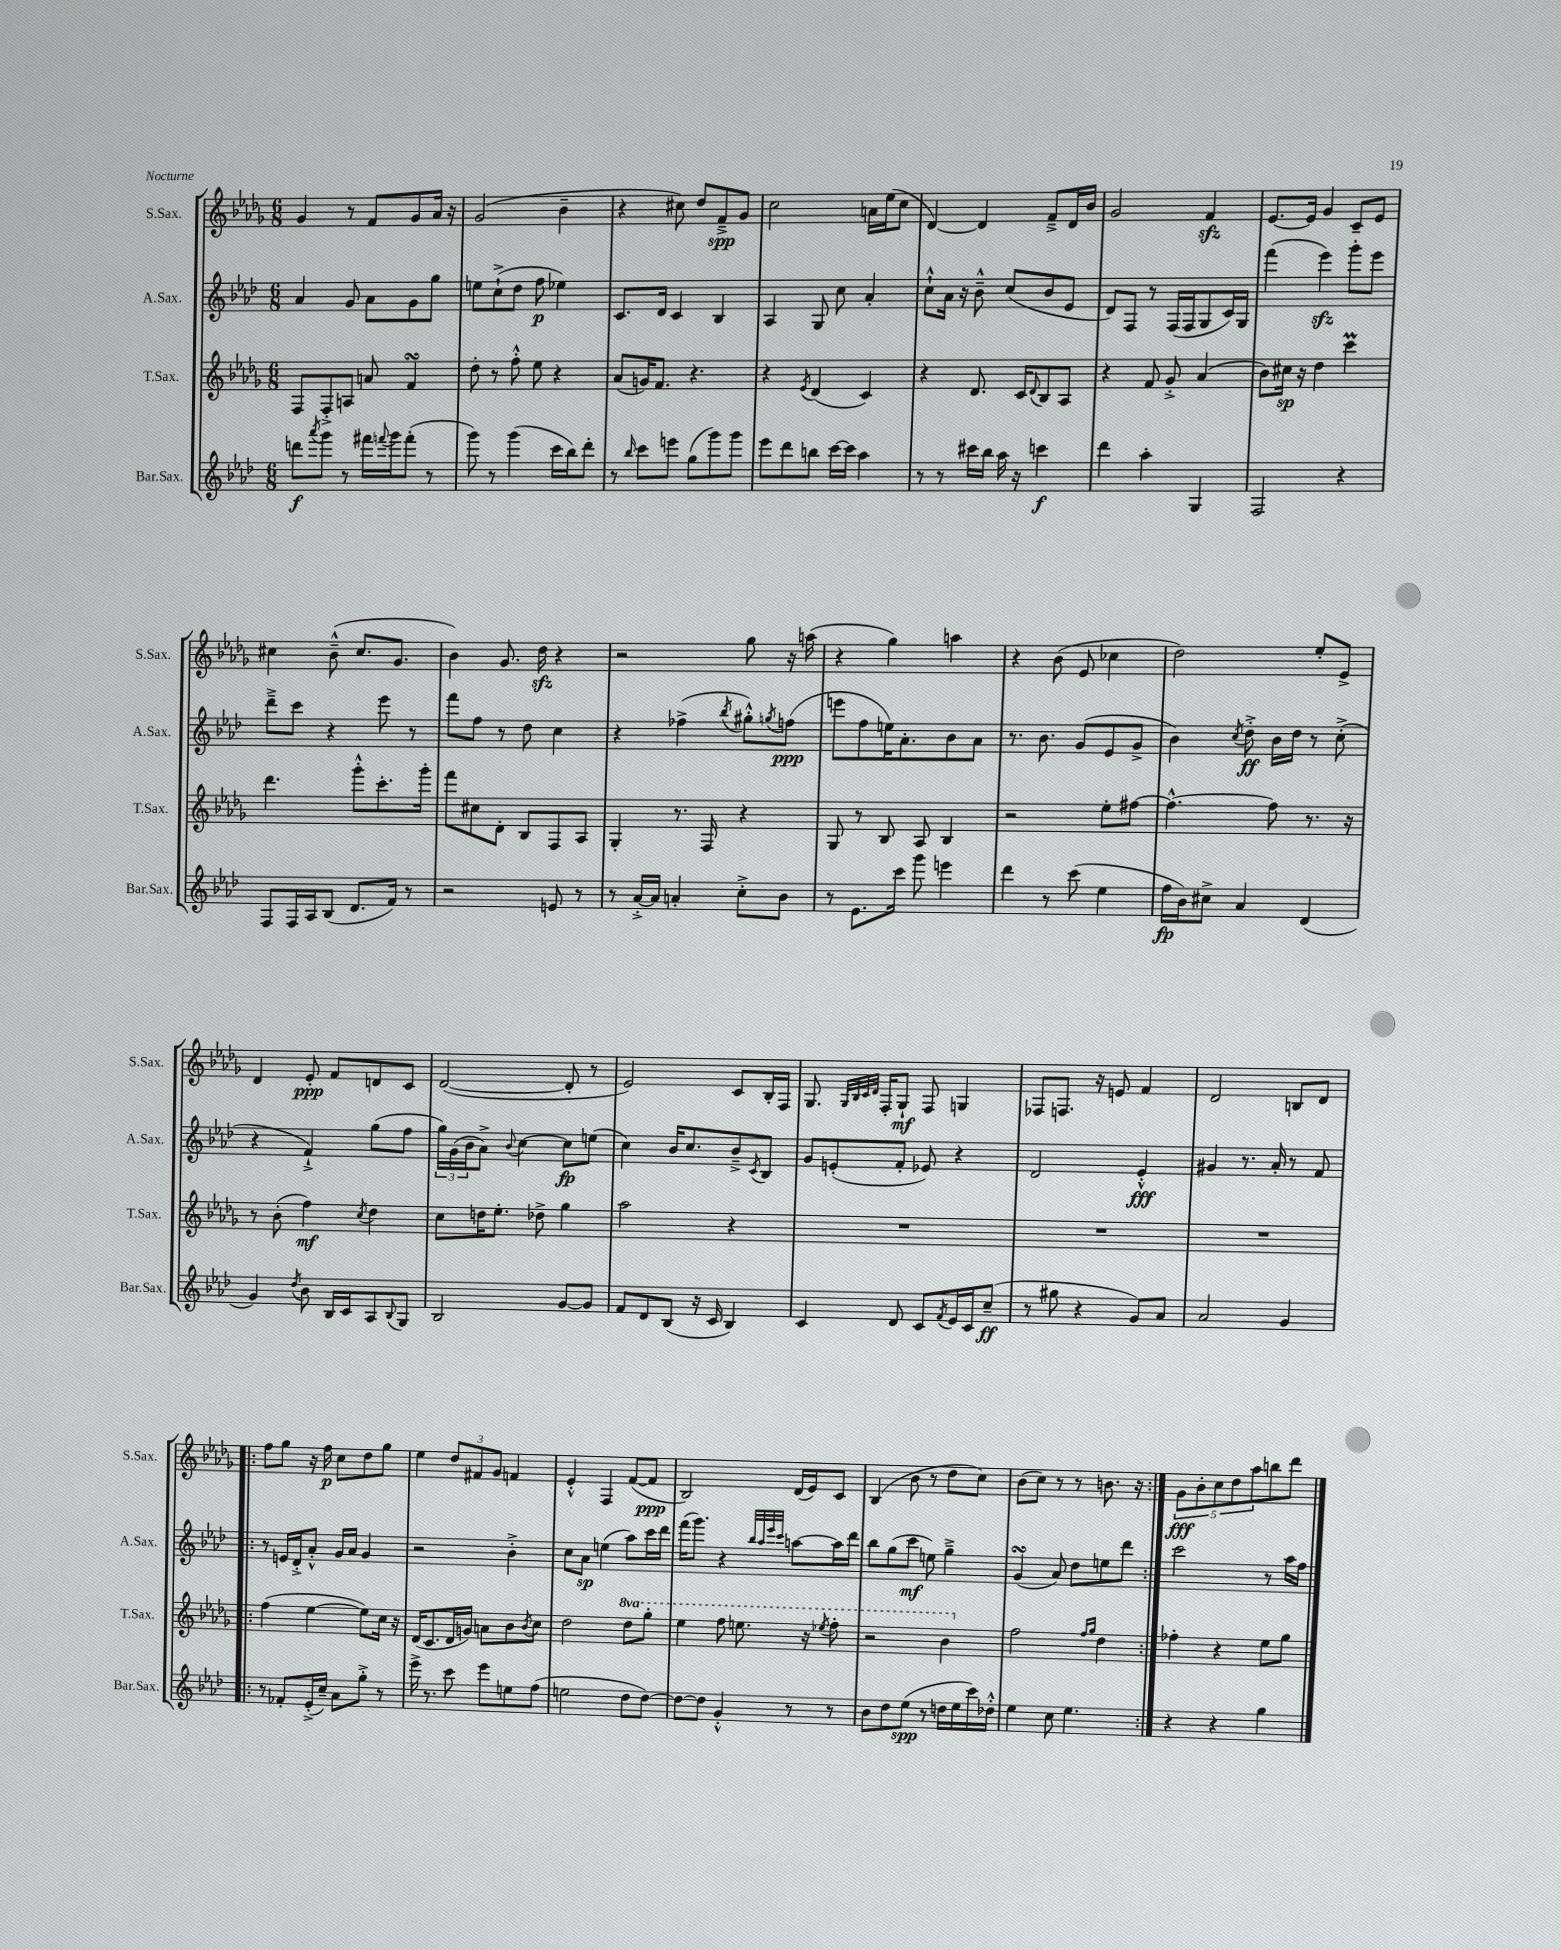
<<
\new StaffGroup <<
\new Staff = "s0" \with { instrumentName = "S.Sax." shortInstrumentName = "S.Sax." } {
    \clef treble \key des \major \numericTimeSignature \time 6/8
    ges'4 r8 f'8 ges'8 aes'16 r16 |
    ges'2( bes'4-- |
    r4 cis''8) des''8 f'8--->\spp ges'8 |
    c''2 a'16 ees''16( c''8 |
    des'4~) des'4 f'8---> des'16 bes'16 |
    ges'2 f'4\sfz |
    ees'8.~ ees'16 ges'4 c'8-- ees'8 |
    cis''4 bes'8---^( cis''8. ges'8. |
    bes'4) ges'8. des''16\sfz r4 |
    r2 ges''8 r16 a''16( |
    r4 ges''4) a''4 |
    r4 bes'8( ees'8 ces''4 |
    des''2) ees''8-. ees'8-> |
    des'4 ees'8-.\ppp f'8 d'8 c'8 |
    des'2~( des'8-. r8 |
    ees'2) c'8 bes16-. f16 |
    ges8. \grace { ges32 bes32 c'32 des'32 } f16-. ges8-!\mf f8 g4 |
    fes8 f8. r16 e'8 f'4 |
    des'2 b8 des'8 |
    \repeat volta 2 { f''8 ges''8 r16 f''16\p c''8 des''8 ges''8 |
    ees''4 \tuplet 3/2 { des''8 fis'8 ges'8 } f'4 |
    ees'4-.-^ f4 f'8~( f'8\ppp |
    bes2) des'16( ees'16) c'8 |
    bes4( bes'8 r8 des''8 c''8) |
    bes'8( c''8) r8 r8 b'8. r16 | }
    \tuplet 5/4 { ges'8\fff bes'8-. c''8 des''8 aes''8 } b''8 des'''8 \bar "|." |
}
\new Staff = "s1" \with { instrumentName = "A.Sax." shortInstrumentName = "A.Sax." } {
    \clef treble \key aes \major \numericTimeSignature \time 6/8
    aes'4 g'8 aes'8 g'8 g''8 |
    e''8 c''8-!->( des''8 f''8\p ees''4) |
    c'8. des'16 c'4 bes4 |
    aes4 g8 c''8 aes'4-. |
    c''8-!-^ aes'16 r16 bes'8---^ c''8( bes'8 ees'8 |
    des'8) f8 r8 f16( f16 g8 c'16) g16 |
    f'''4( ees'''4\sfz) g'''8-. ees'''8 |
    des'''8---> c'''8 r4 ees'''8 r8 |
    f'''8 f''8 r8 des''8 c''4 |
    r4 fes''4->( \acciaccatura { bes''8 } gis''8-.-^) \acciaccatura { g''8 } f''8\ppp( |
    e'''8 f''8 e''16) aes'8.-. bes'8 aes'8 |
    r8. bes'8. g'8( ees'8 g'8-> |
    bes'4) \acciaccatura { c''8 } des''8-.->\ff bes'16 des''16 r8 c''8-.->( |
    r4 f'4-!->) g''8( f''8 |
    \tuplet 3/2 { g''16) g'16( bes'16 } aes'8->) \appoggiatura { bes'8 } c''4~ c''8\fp e''8( |
    c''4) bes'16 c''8. bes'8---> \acciaccatura { c'8 } bes8 |
    g'8 e'8-.( f'8-. ees'8) r4 |
    des'2 ees'4-.-^\fff |
    gis'4 r8. aes'16-. r8 f'8 |
    \repeat volta 2 { r8 e'16 des'16-.-> aes'8-.-^ g'16 aes'16 g'4 |
    r2 bes'4-.-> |
    c''8 aes'8\sp e''4( aes''8) c'''16 des'''16 |
    f'''16( g'''8.) r4 \grace { bes''32 aes''32 ees'''32 c'''32 } a''8~ a''16 des'''16 |
    bes''8 g''8( c'''8\mf e''8) g''4---> |
    g'4\turn( aes'8) des''8 e''8 des'''8 | }
    c'''2 r8 aes''16 f''16 \bar "|." |
}
\new Staff = "s2" \with { instrumentName = "T.Sax." shortInstrumentName = "T.Sax." } {
    \clef treble \key des \major \numericTimeSignature \time 6/8 \set Staff.ottavationMarkups = #ottavation-simple-ordinals
    f8 f8-.-> a8 a'8 f'4\turn |
    des''8-. r8 f''8-.-^ ees''8 r4 |
    aes'8( g'16) f'8. r4. |
    r4 \acciaccatura { ees'8 } des'4( c'4) |
    r4 des'8. c'16 \appoggiatura { des'8 } bes8 aes8 |
    r4 f'8 ges'8-.-> aes'4( |
    bes'8) cis''16\sp r16 des''4 c'''4\prall |
    des'''4. ges'''8-.-^ c'''8.-. ges'''16-. |
    f'''8 cis''8 des'8-. bes8 f8 aes8 |
    ges4-. r8. f16 r4 |
    ges8 r8 bes8 aes8 bes4 |
    r2 ees''8-. fis''8~ |
    fis''4.~-^ fis''8 r8. r16 |
    r8 bes'8-.( f''4\mf) \acciaccatura { c''8 } des''4 |
    c''8 d''16 ees''8.-. des''8-> ges''4 |
    aes''2 r4 |
    R2. |
    R2. |
    R2. |
    \repeat volta 2 { f''4( ees''4~ ees''8) c''16 r16 |
    des'16( c'8. des'16 g'16) a'8 bes'8 \acciaccatura { bes'8 } c''8 |
    des''2 \ottava #1 des'''8 ges'''8-. |
    ees'''4 f'''8 e'''8. r16 \acciaccatura { ees'''8 } f'''8-. |
    r2 bes''4 \ottava #0 |
    f''2 \grace { f''16 ges''16 } des''4 | }
    fes''4-. r4 ees''8 ges''8 \bar "|." |
}
\new Staff = "s3" \with { instrumentName = "Bar.Sax." shortInstrumentName = "Bar.Sax." } {
    \clef treble \key aes \major \numericTimeSignature \time 6/8
    d'''8\f \acciaccatura { aes'''8 } g'''8 r8 fis'''16 \appoggiatura { f'''8 } g'''16 f'''8-.( r8 |
    g'''8) r8 g'''4( c'''16 bes''16) des'''8-. |
    r8 \grace { bes''16 } c'''8 e'''8 g''8( g'''8) g'''8 |
    ees'''8 des'''8 b''8 c'''16~ c'''16 aes''4 |
    r8 r8 cis'''16 bes''16 aes''16 r16 c'''4\f |
    des'''4 aes''4-. g4 |
    f2 r4 |
    f8 f16 aes16 bes8( des'8. f'16) r8 |
    r2 e'8 r8 |
    r8 aes'16~-.-> aes'16 a'4-. c''8-.-> bes'8 |
    r8 ees'8. c'''16 g'''8 e'''4 |
    des'''4 r8 c'''8( ees''4 |
    f''16\fp bes'16) cis''8-> aes'4 des'4( |
    g'4) \acciaccatura { des''8 } bes'8 bes16 c'16 aes8 \appoggiatura { bes8 } g8 |
    bes2 g'8~ g'8 |
    f'8 des'8 bes8( r16 c'16 bes4) |
    c'4 des'8 c'8 \acciaccatura { f'8 } ees'16 c'16 c''8--\ff( |
    r8 gis''8 r4 g'8) aes'8 |
    aes'2 g'4 |
    \repeat volta 2 { r8 fes'8-. ees'16-.->( c''16--) aes'8 g''8-.-> r8 |
    ees'''16-> r8. c'''8 ees'''8 e''8 f''8( |
    e''2 des''8 des''8~) |
    des''8~ des''8 g'4-.-^ r8 r8 |
    bes'8 des''8 ees''8\spp( r8 d''16 ees''16 c'''16) des''16-.-^ |
    ees''4 c''8 ees''4. | }
    r4 r4 g''4 \bar "|." |
}
>>
>>
\layout { \context { \Score \remove "Bar_number_engraver" } }
